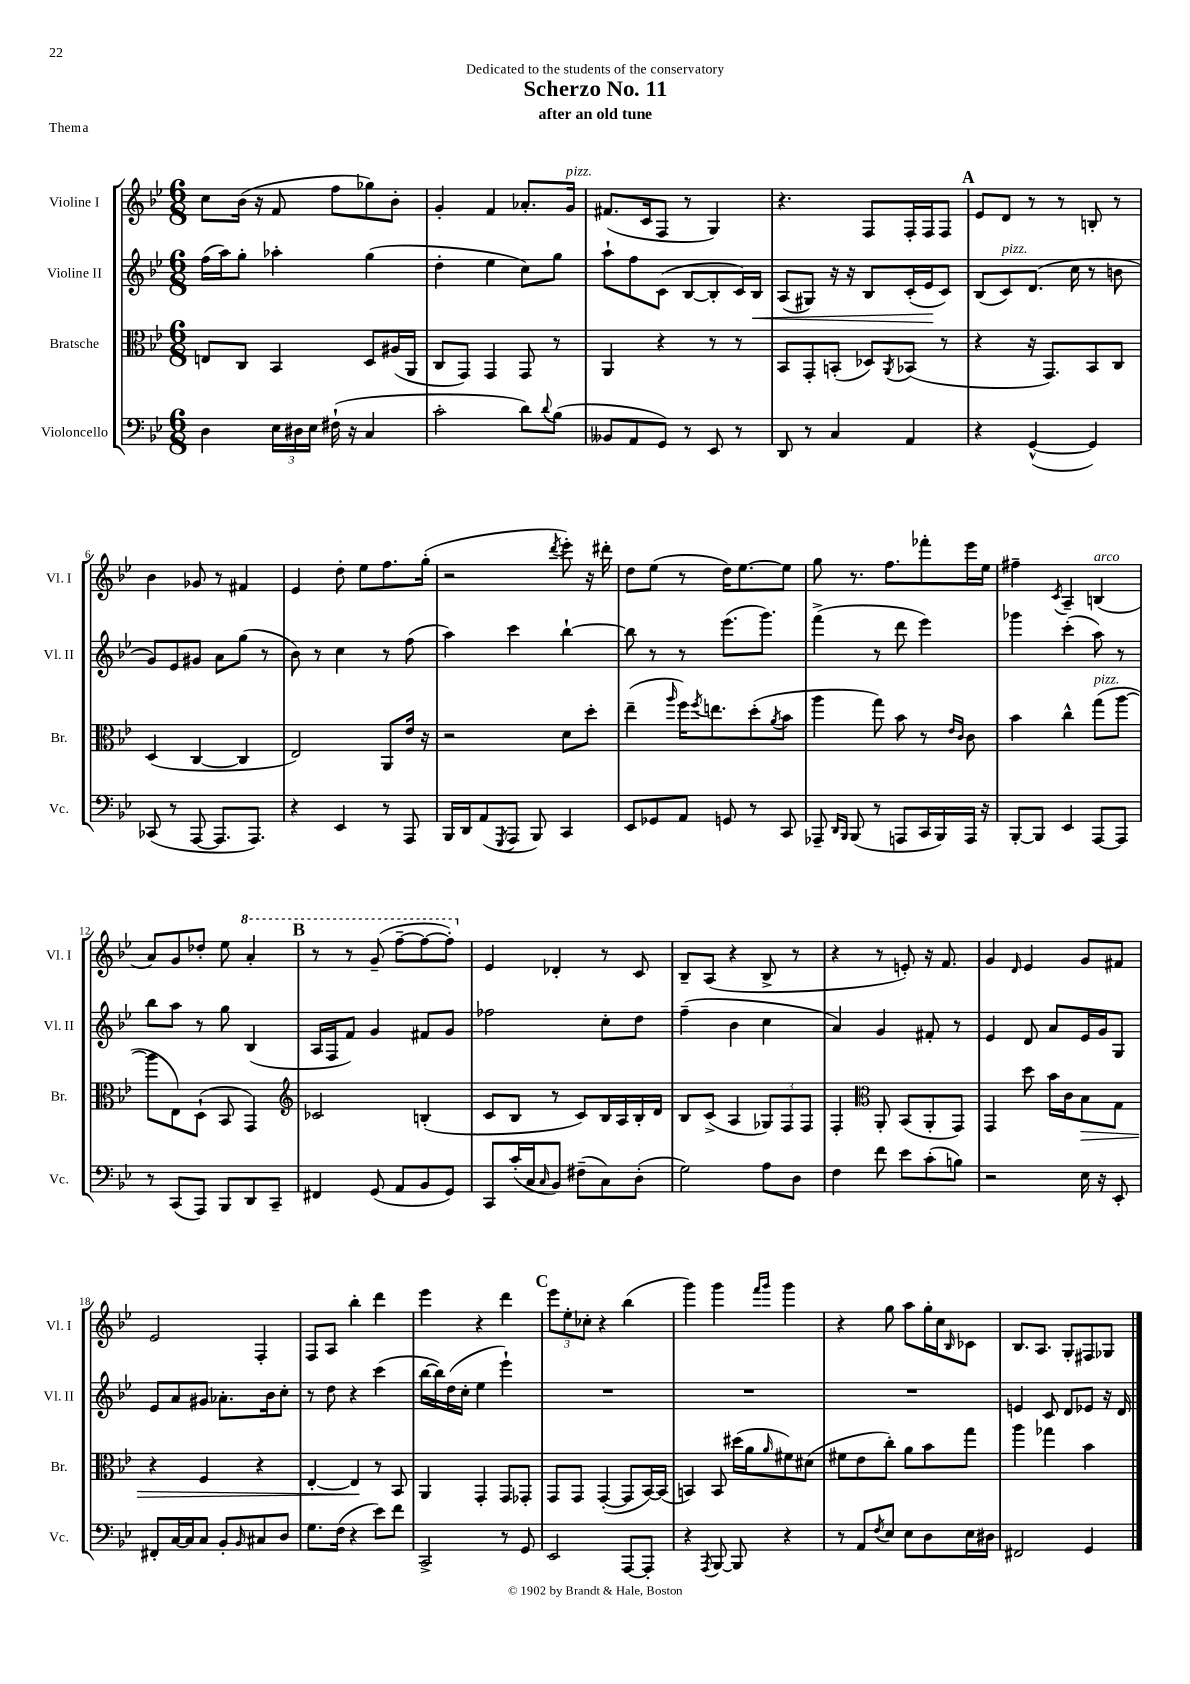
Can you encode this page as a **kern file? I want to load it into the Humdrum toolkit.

**kern	**kern	**dynam	**kern	**dynam	**kern
*part4	*part3	*part3	*part2	*part2	*part1
*staff4	*staff3	*staff3	*staff2	*staff2	*staff1
*I"Violoncello	*I"Bratsche	*	*I"Violine II	*	*I"Violine I
*I'Vc.	*I'Br.	*	*I'Vl. II	*	*I'Vl. I
*clefF4	*clefC3	*	*clefG2	*	*clefG2
*k[b-e-]	*k[b-e-]	*	*k[b-e-]	*	*k[b-e-]
*M6/8	*M6/8	*	*M6/8	*	*M6/8
=1	=1	=1	=1	=1	=1
4D\	8En/L	.	(16ff\LL	.	8cc\L
.	.	.	16aa\J)	.	.
.	8C/J	.	8gg'\J	.	(16b-\Jk
.	.	.	.	.	16r
24E-\LL	4BB-/	.	4aa-X'\	.	8f/
24D#X\	.	.	.	.	.
24E-\JJ	.	.	.	.	.
(16F#X`\	.	.	.	.	8ff\L
16r	.	.	.	.	.
4C/	8D/L	.	(4gg\	.	8gg-X\)
.	(16A#X/L	.	.	.	8b-'\J
.	16AA/JJ	.	.	.	.
=2	=2	=2	=2	=2	=2
2c'\	8C/L	.	4dd'\	.	4g'/
.	8GG/J)	.	.	.	.
.	4GG/	.	4ee-\	.	4f/
8d\L)	8GG/	.	8cc\L)	.	8.a-X'/L
8qqd/	.	.	.	.	.
(8B-\J	8r	.	8gg\J	.	.
!	!	!	!	!	!LO:TX:a:i:t=pizz.
.	.	.	.	.	16g/Jk
=3	=3	=3	=3	=3	=3
8BB--X/L	4AA/	.	8aa`\L	.	(8.f#X/L
8AA/	.	.	8ff\	.	.
.	.	.	.	.	16c/k
8GG/J)	4r	.	(8c\J	.	8F/J
8r	.	.	[8B-/L	.	8r
8EE-/	8r	.	8B-'/]	.	4G/)
8r	8r	.	16c/L)	.	.
!	!	!	!	!LO:HP:b	!
.	.	.	16B-/JJ	<	.
=4	=4	=4	=4	=4	=4
8DD/	8BB-/L	.	(8A/L	.	4.r
8r	8GG'/	.	8G#X/J)	.	.
4C/	(8BBn'/J	.	16r	.	.
.	.	.	16r	.	.
.	8D-X/L)	.	8B-/L	.	8F/L
.	8qAA/	.	.	.	.
4AA/	(8BB-X/J	.	(16c'/L	.	16F'/L
.	.	.	16e-/J	.	16F/J
.	8r	.	8c/J)	[	8F/J
!!LO:REH:place=s1:t=A
=5	=5	=5	=5	=5	=5
4r	4r	.	(8B-/L	.	8e-/L
!	!	!	!LO:TX:a:i:t=pizz.	!	!
.	.	.	8c/)	.	8d/J
([4GG^^/	16r	.	(8.d/J	.	8r
.	8.GG/L)	.	.	.	.
.	.	.	.	.	8r
.	.	.	16cc\	.	.
4GG/])	8BB-/	.	8r	.	8Bn'/
.	8C/J	.	8bn\	.	8r
!!LO:LB:g=z
=6	=6	=6	=6	=6	=6
(8CC-X/	(4D/	.	8g/L)	.	4b-\
8r	.	.	8e-/	.	.
[8AAA/	[4C/	.	8g#X/J	.	8g-X/
8.AAA/L]	.	.	8a\L	.	8r
.	4C/]	.	(8gg\J	.	4f#X/
8.AAA/J)	.	.	.	.	.
.	.	.	8r	.	.
=7	=7	=7	=7	=7	=7
4r	2E-/)	.	8b-\)	.	4e-/
.	.	.	8r	.	.
4EE-/	.	.	4cc\	.	8dd'\
.	.	.	.	.	8ee-\L
8r	8AA/L	.	8r	.	8.ff\
8AAA/	16e-/Jk	.	(8ff\	.	.
.	16r	.	.	.	(16gg'\Jk
=8	=8	=8	=8	=8	=8
16BBB-/LL	2r	.	4aa\)	.	2r
16DD/J	.	.	.	.	.
(8AA/	.	.	.	.	.
8qGGG/	.	.	.	.	.
8AAA/J	.	.	4ccc\	.	.
8BBB-/)	.	.	.	.	.
.	.	.	.	.	8qddd/
4CC/	8d\L	.	[4bb-`\	.	8eee-'\)
.	8dd'\J	.	.	.	16r
.	.	.	.	.	16ddd#X'\
=9	=9	=9	=9	=9	=9
8EE-/L	(4ee-~\	.	8bb-\]	.	8dd\L
8GG-X/	.	.	8r	.	(8ee-\J
.	16qqaa/	.	.	.	.
8AA/J	16ff\KL)	.	8r	.	8r
.	8qff/	.	.	.	.
.	8.een\	.	.	.	.
8GGn/	.	.	(8.eee-\L	.	16dd\KL)
.	.	.	.	.	[8.ee-\
8r	(8dd'\	.	.	.	.
.	.	.	8.ggg\J)	.	.
.	8qa/	.	.	.	.
8CC/	8b-\J	.	.	.	8ee-\J]
=10	=10	=10	=10	=10	=10
8AAA-X~/	4aa\	.	(4fff^\	.	8gg\
16qqDD/LL	.	.	.	.	.
16qqBBB-/JJ	.	.	.	.	.
(8BBB-/	.	.	.	.	8.r
8r	8gg\)	.	8r	.	.
.	.	.	.	.	8.ff\L
8AAAn/L	8b-\	.	8ddd\	.	.
16CC/L	8r	.	4eee-\)	.	8fff-X'\
16BBB-/)	.	.	.	.	.
.	16qqe-/LL	.	.	.	.
.	16qqc/JJ	.	.	.	.
16AAA/JJ	8c\	.	.	.	16eee-\L
16r	.	.	.	.	16ee-\JJ
=11	=11	=11	=11	=11	=11
[8BBB-'/L	4b-\	.	4ggg-X\	.	4ff#X~\
8BBB-/J]	.	.	.	.	.
.	.	.	.	.	8qc/
4EE-/	4cc^^\	.	(4ccc'\	.	4A~/
!	!	!	!	!	!LO:TX:a:i:t=arco
!	!LO:TX:a:i:t=pizz.	!	!	!	!
[8AAA/L	(8gg\L	.	8aa\)	.	(4Bn/
8AAA/J]	[8aa\J	.	8r	.	.
!!LO:LB:g=z
=12	=12	=12	=12	=12	=12
8r	8aa\L]	.	8bb-\L	.	8a/L)
(8CC/L	8E-\)	.	8aa\J	.	8g/
8AAA/J)	(8D`\J	.	8r	.	8dd-X'/J
8BBB-/L	8BB-/	.	8gg\	.	8ee-\
*	*	*	*	*	*8va
8DD/	4GG/)	.	(4B-/	.	4aa'/
8CC~/J	.	.	.	.	.
!!LO:REH:place=s1:t=B
=13	=13	=13	=13	=13	=13
*	*clefG2	*	*	*	*
4FF#X/	2c-X/	.	16A/LL	.	8r
.	.	.	16F/J	.	.
.	.	.	8f/J)	.	8r
(8GG/	.	.	4g/	.	(8gg~/
8AA/L	.	.	.	.	[8fff~\L
8BB-/	(4Bn'/	.	8f#X/L	.	8fff\_
8GG/J)	.	.	8g/J	.	8fff'\J])
=14	=14	=14	=14	=14	=14
*	*	*	*	*	*X8va
8CC/L	8c/L	.	2ff-X\	.	4e-/
(16c'/L	8B-/J	.	.	.	.
16C/J	.	.	.	.	.
16qqC/	.	.	.	.	.
8BB-/J)	8r	.	.	.	4d-X'/
(8F#X~\L	8c/L)	.	.	.	.
8C\)	16B-/L	.	8cc'\L	.	8r
.	16A/	.	.	.	.
(8D'\J	16B-'/	.	8dd\J	.	8c/
.	16d/JJ	.	.	.	.
=15	=15	=15	=15	=15	=15
2G\)	8B-/L	.	(4ff~\	.	8B-~/L
.	(8c^/J	.	.	.	(8A/J
.	4A/	.	4b-\	.	4r
8A\L	12G-X/L)	.	4cc\	.	8B-^/
.	12F/	.	.	.	.
8D\J	.	.	.	.	8r
.	12F/J	.	.	.	.
=16	=16	=16	=16	=16	=16
4F\	4F'/	.	4a/)	.	4r
*	*clefC3	*	*	*	*
8f\	8AA'/	.	4g/	.	8r
8e-\L	(8BB-/L	.	.	.	8en'/)
(8c'\	8AA'/	.	8f#X'/	.	16r
.	.	.	.	.	8.f/
8Bn\J)	8GG/J)	.	8r	.	.
=17	=17	=17	=17	=17	=17
2r	4GG/	.	4e-/	.	4g/
.	.	.	.	.	16qqd/
.	8dd\	.	8d/	.	4e-/
.	16b-\LL	.	8a/L	.	.
.	16c\J	.	.	.	.
!	!	!LO:HP:b	!	!	!
16E-\	8B-\	>	16e-/L	.	8g/L
16r	.	.	16g/J	.	.
8EE-'/	8G\J	.	8G/J	.	8f#X/J
!!LO:LB:g=z
=18	=18	=18	=18	=18	=18
8FF#X'/L	4r	.	8e-/L	.	2e-/
[16C/L	.	.	8a/	.	.
16C/J]	.	.	.	.	.
8C/J	4F/	.	8g#X/J	.	.
8BB-'/L	.	.	8.a-X'\L	.	.
16qqBB-/	.	.	.	.	.
8C#X/	4r	.	.	.	4F'/
.	.	.	16b-\k	.	.
8D/J	.	.	8cc'\J	.	.
=19	=19	=19	=19	=19	=19
8.G\L	[4E-'/	.	8r	.	8F/L
.	.	.	8dd\	.	8A/J
(16F\Jk	.	.	.	.	.
4r	4E-/]	.	4r	.	4bb-'\
8e-\L)	8r	]	(4ccc\	.	4ddd\
8f\J	8BB-/	.	.	.	.
=20	=20	=20	=20	=20	=20
2CC^/	4AA/	.	[16bb-\LL	.	4eee-\
.	.	.	16bb-\])	.	.
.	.	.	(16dd\	.	.
.	.	.	16cc'\JJ	.	.
.	4GG'/	.	4ee-\	.	4r
8r	8GG/L	.	4eee-`\)	.	4ddd\
8GG/	8GG-X'/J	.	.	.	.
!!LO:REH:place=s1:t=C
=21	=21	=21	=21	=21	=21
2EE-/	8GG/L	.	2.r	.	12eee-\L
.	.	.	.	.	12ee-'\
.	8GG/J	.	.	.	.
.	.	.	.	.	12cc-X'\J
.	([4GG'/	.	.	.	4r
[8AAA/L	8GG/L]	.	.	.	(4bb-\
8AAA'/J]	[16BB-/L)	.	.	.	.
.	(16BB-/JJ]	.	.	.	.
=22	=22	=22	=22	=22	=22
4r	4BBn/)	.	2.r	.	4ggg\)
8qAAA/	.	.	.	.	.
[8BBB-/	8BB/	.	.	.	4ggg\
8BBB-/]	(16dd#X\LL	.	.	.	.
.	16a\J	.	.	.	.
.	.	.	.	.	16qqfff/LL
.	16qqa/	.	.	.	16qqggg/JJ
4r	8f#X\)	.	.	.	4ggg\
.	(8d#X\J	.	.	.	.
=23	=23	=23	=23	=23	=23
8r	8f#X\L	.	2.r	.	4r
8AA/L	8e-\	.	.	.	.
8qF/	.	.	.	.	.
8E-/J	8cc'\J)	.	.	.	8gg\
8E-\L	8a\L	.	.	.	8aa\L
8D\	8b-\	.	.	.	16gg'\L
.	.	.	.	.	16cc\J
.	.	.	.	.	16qqB-/
16E-\L	8gg\J	.	.	.	8c-X\J
16D#X\JJ	.	.	.	.	.
=24	=24	=24	=24	=24	=24
2FF#X/	4aa\	.	4en/	.	8.B-/L
.	.	.	.	.	8.A/J
.	4gg-X\	.	8c/	.	.
.	.	.	8d/L	.	8G'/L
4GG/	4b-\	.	8e-X/J	.	8F#X/
.	.	.	16r	.	8G-X/J
.	.	.	16d/	.	.
==	==	==	==	==	==
*-	*-	*-	*-	*-	*-
